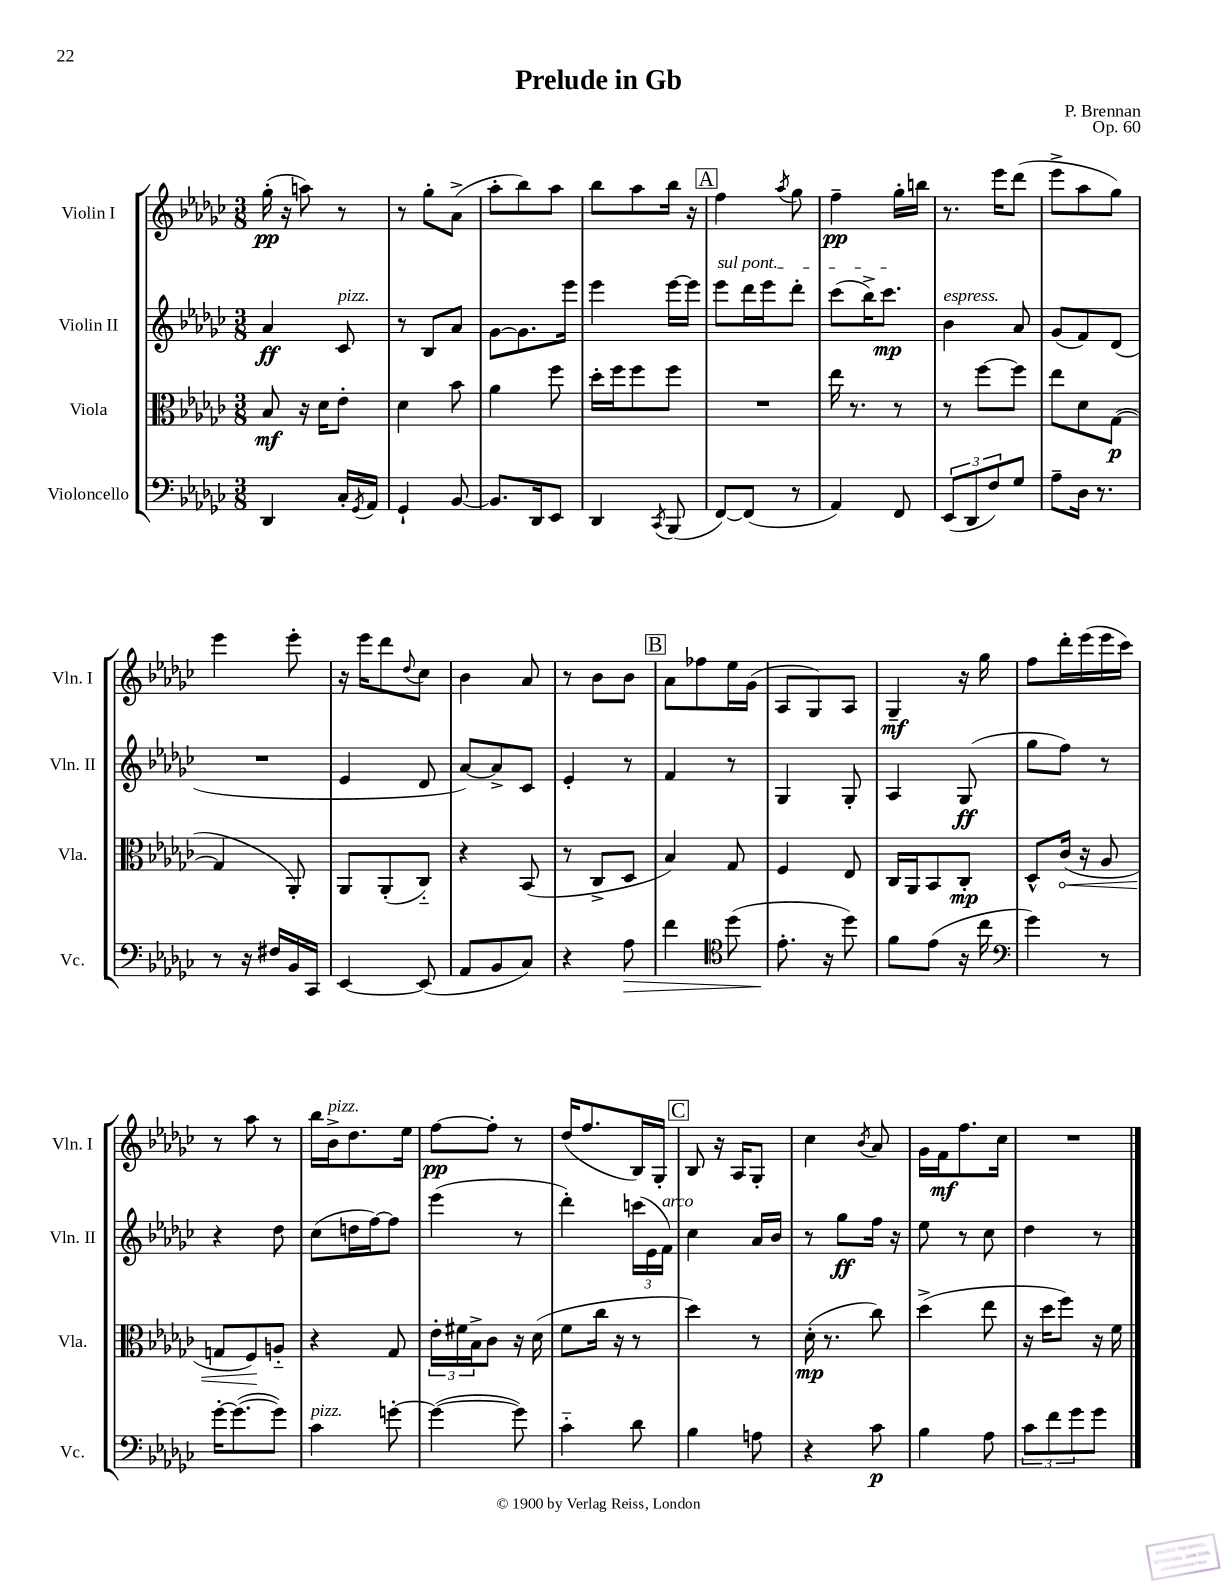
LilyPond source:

\header { title = "Prelude in Gb" composer = "P. Brennan" opus = "Op. 60" }
<<
\new StaffGroup <<
\new Staff = "s0" \with { instrumentName = "Violin I" shortInstrumentName = "Vln. I" } {
    \clef treble \key ges \major \numericTimeSignature \time 3/8
    ges''16-.\pp( r16 a''8) r8 |
    r8 ges''8-. aes'8->( |
    aes''8-. bes''8) aes''8 |
    bes''8 aes''8 bes''16 r16 |
    \mark \markup { \box "A" } f''4 \acciaccatura { aes''8 } ges''8 |
    f''4--\pp ges''16-. b''16 |
    r8. ees'''16 des'''8( |
    ees'''8-> aes''8 ges''8) |
    ees'''4 ees'''8-. |
    r16 ees'''16 des'''8 \appoggiatura { des''8 } ces''8 |
    bes'4 aes'8 |
    r8 bes'8 bes'8 |
    \mark \markup { \box "B" } aes'8 fes''8 ees''16 ges'16( |
    aes8 ges8) aes8 |
    ges4--\mf r16 ges''16 |
    f''8 des'''16-. ees'''16( ees'''16 ces'''16) |
    r8 aes''8 r8 |
    bes''16 bes'16->^\markup { \italic "pizz." } des''8. ees''16 |
    f''8~\pp f''8-. r8 |
    des''16( f''8. bes16) ges16-. |
    \mark \markup { \box "C" } bes8 r16 aes16 ges8-. |
    ces''4 \acciaccatura { bes'8 } aes'8 |
    ges'16 f'16\mf f''8. ces''16 |
    R4. \bar "|." |
}
\new Staff = "s1" \with { instrumentName = "Violin II" shortInstrumentName = "Vln. II" } {
    \clef treble \key ges \major \numericTimeSignature \time 3/8
    aes'4\ff ces'8^\markup { \italic "pizz." } |
    r8 bes8 aes'8 |
    ges'8~ ges'8. ees'''16 |
    ees'''4 ees'''16~ ees'''16 |
    \mark \markup { \box "A" } \once \override TextSpanner.bound-details.left.text = \markup { \italic "sul pont." } ees'''8\startTextSpan des'''16 ees'''16 des'''8-. |
    ces'''8( bes''16->) ces'''8.\mp\stopTextSpan |
    bes'4^\markup { \italic "espress." } aes'8 |
    ges'8( f'8) des'8( |
    R4. |
    ees'4 des'8 |
    aes'8~) aes'8-> ces'8 |
    ees'4-. r8 |
    \mark \markup { \box "B" } f'4 r8 |
    ges4 ges8-. |
    aes4 ges8\ff( |
    ges''8 f''8) r8 |
    r4 des''8 |
    ces''8( d''16 f''16~) f''8 |
    ees'''4( r8 |
    des'''4-.) \tuplet 3/2 { c'''16( ees'16 f'16^\markup { \italic "arco" }) } |
    \mark \markup { \box "C" } ces''4 aes'16 bes'16 |
    r8 ges''8\ff f''16 r16 |
    ees''8 r8 ces''8 |
    des''4 r8 \bar "|." |
}
\new Staff = "s2" \with { instrumentName = "Viola" shortInstrumentName = "Vla." } {
    \clef alto \key ges \major \numericTimeSignature \time 3/8
    bes8\mf r16 des'16 ees'8-. |
    des'4 bes'8 |
    aes'4 f''8 |
    des''16-. f''16 f''8 f''8 |
    \mark \markup { \box "A" } R4. |
    ees''16 r8. r8 |
    r8 f''8~ f''8 |
    ees''8 des'8 ges8~\p( |
    ges4 aes,8-.) |
    aes,8 aes,8-.( ces8-_) |
    r4 bes,8( |
    r8 ces8-> des8 |
    \mark \markup { \box "B" } bes4) ges8 |
    f4 ees8 |
    ces16 aes,16 bes,8 ces8-.\mp |
    des8-^ \once \override Hairpin.circled-tip = ##t ces'16\<( r16 aes8 |
    g8 f8\!) a8-_ |
    r4 ges8 |
    \tuplet 3/2 { ees'16-. fis'16 bes16-> } ces'8 r16 des'16( |
    f'8 ces''16 r16 r8 |
    \mark \markup { \box "C" } des''4) r8 |
    des'16-.\mp( r8. ces''8) |
    des''4->( ees''8 |
    r16 des''16 f''8) r16 f'16 \bar "|." |
}
\new Staff = "s3" \with { instrumentName = "Violoncello" shortInstrumentName = "Vc." } {
    \clef bass \key ges \major \numericTimeSignature \time 3/8
    des,4 ces16-. \acciaccatura { ges,8 } aes,16 |
    ges,4-! bes,8~ |
    bes,8. des,16 ees,8 |
    des,4 \acciaccatura { ces,8 } bes,,8( |
    \mark \markup { \box "A" } f,8~) f,8( r8 |
    aes,4) f,8 |
    \tuplet 3/2 { ees,8( des,8 f8) } ges8 |
    aes8-- des16 r8. |
    r8 r16 fis16 bes,16 ces,16 |
    ees,4~ ees,8( |
    aes,8 bes,8 ces8) |
    r4 aes8\> |
    \mark \markup { \box "B" } f'4 \clef tenor des''8( |
    ees'8.-.\! r16 des''8) |
    f'8 ees'8( r16 ces''16 |
    \clef bass ges'4) r8 |
    ges'16~-. ges'8.~( ges'8) |
    ces'4^\markup { \italic "pizz." } g'8~-. |
    g'4~( g'8) |
    ces'4-_ des'8 |
    \mark \markup { \box "C" } bes4 a8 |
    r4 ces'8\p |
    bes4 aes8 |
    \tuplet 3/2 { ces'8 f'8 ges'8 } ges'8 \bar "|." |
}
>>
>>
\layout { \context { \Score \remove "Bar_number_engraver" } }
